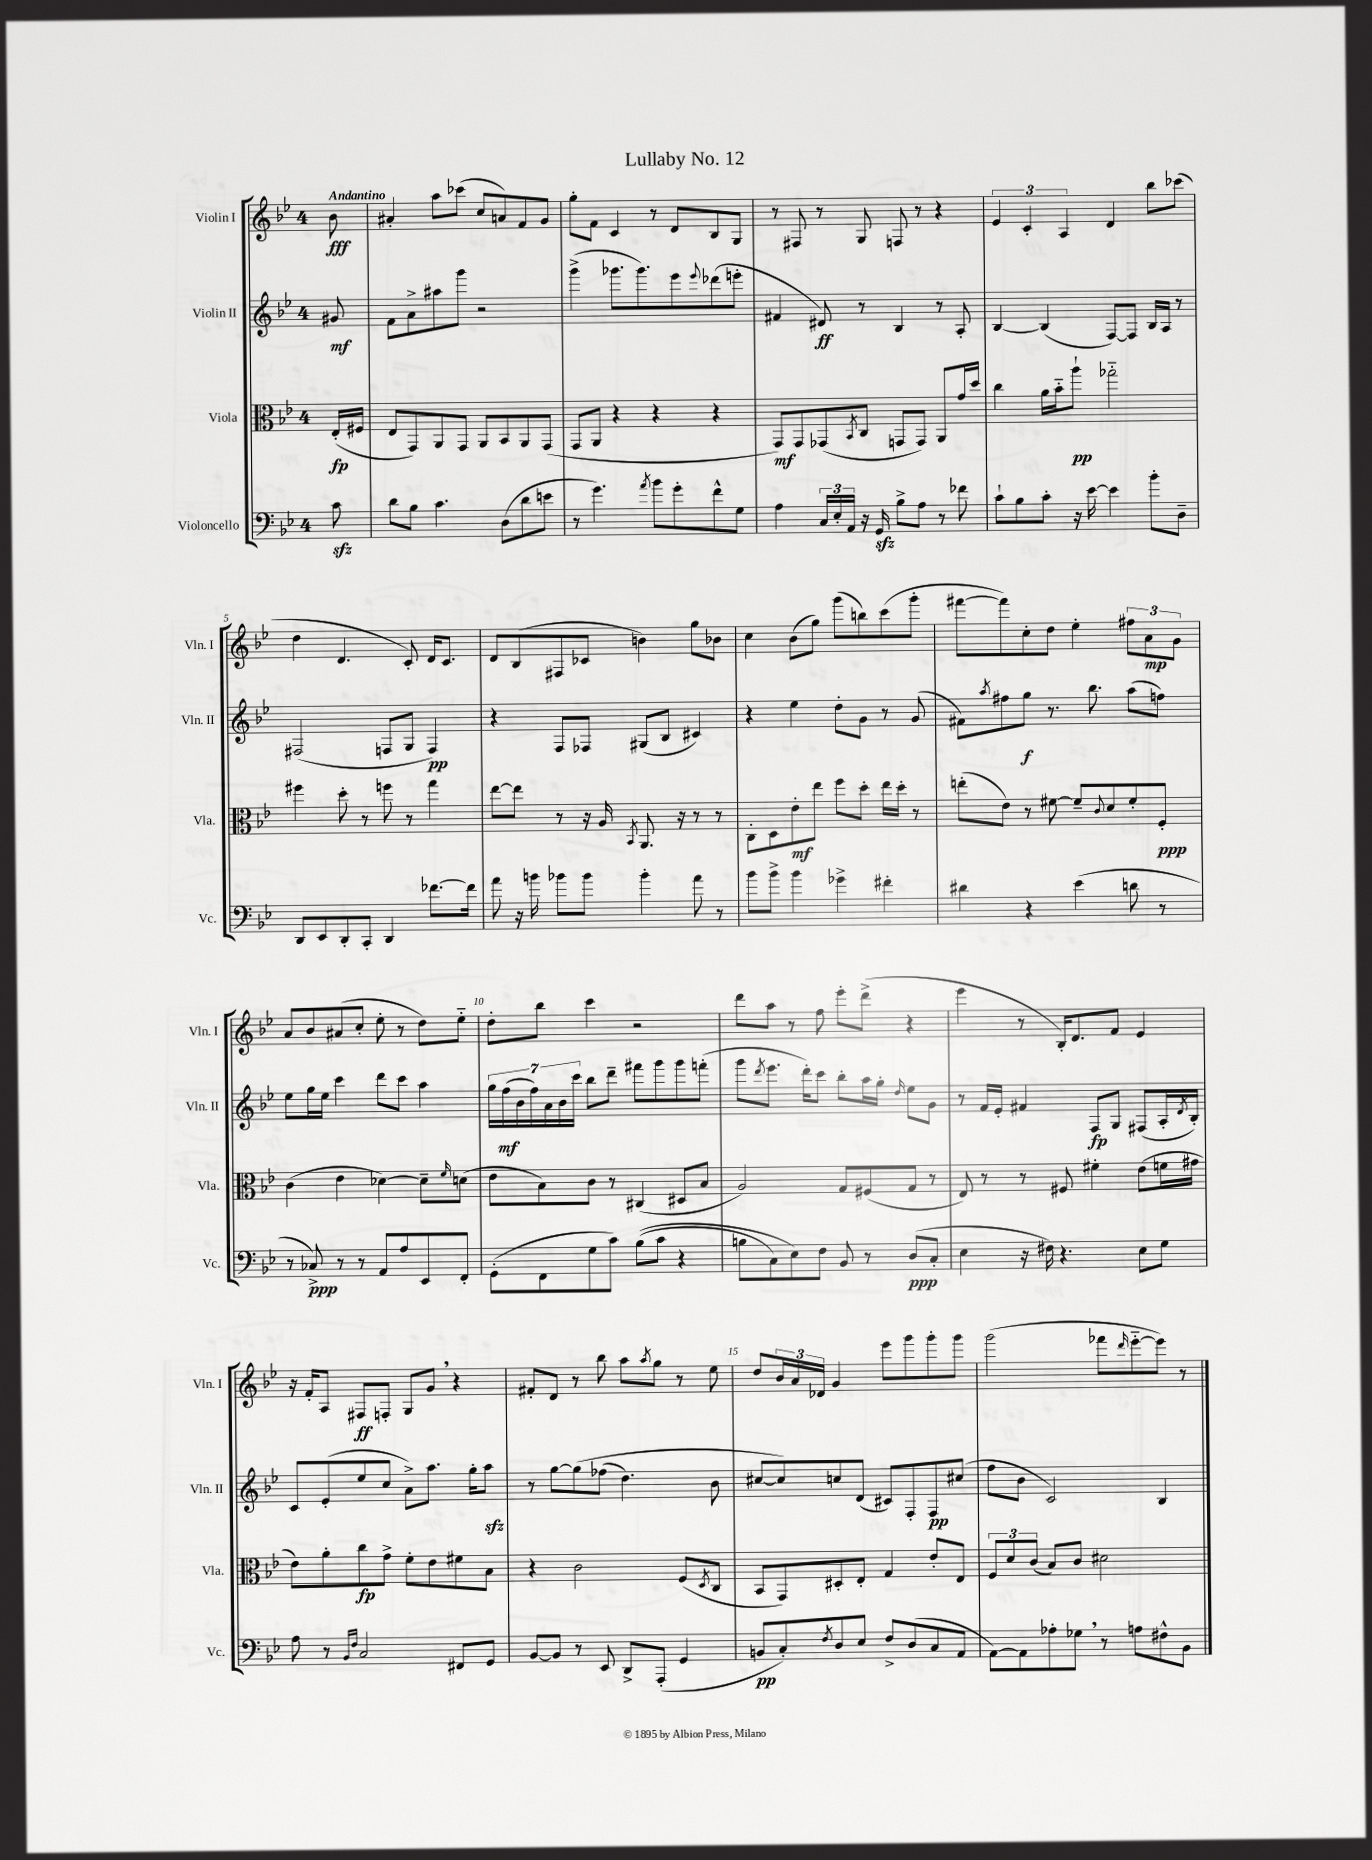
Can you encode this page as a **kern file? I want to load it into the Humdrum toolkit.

**kern	**kern	**kern	**kern
*staff4	*staff3	*staff2	*staff1
*clefF4	*clefC3	*clefG2	*clefG2
*k[b-e-]	*k[b-e-]	*k[b-e-]	*k[b-e-]
*M4/4	*M4/4	*M4/4	*M4/4
8c	(16E-'	8g#	8b-
.	16F#	.	.
=	=	=	=
8d	8E-	8f	4a#'
8B-	8GG)	8a^	.
4.c	8AA	8aa#	8aa
.	8GG	8ggg	(8ccc-
.	8AA	2r	8cc
(8D	8BB-	.	8a)
8d	8AA	.	8f
8e	(8GG	.	8g
=	=	=	=
8r	8GG	(4ggg^	8gg'
4.g)	8AA	.	8f
.	4r	8.ggg-	4c
.	.	8.ggg-)	.
8qa	.	.	.
8b-	4r	.	8r
8g'	.	8eee-	8d
.	.	8qqeee-	.
8f^^	4r	(8ddd-	8B-
8G	.	8eee'	8G
=	=	=	=
4A	8GG)	4f#	8r
.	8GG	.	8F#
24C	(8GG-	8d#)	8r
24E-'	.	.	.
24AA	.	.	.
.	8qBB-	.	.
16r	8C	8r	8G
16GG	.	.	.
8B-^	8GG	4B-	8F
8A	8GG)	.	8r
8r	8AA	8r	4r
8f-	16g	8A'	.
.	16dd	.	.
=	=	=	=
8c`	4cc	[4B-	6e-
8B-	.	.	.
.	.	.	6c'
8c'	16a	(4B-]	.
.	16b-'~	.	.
.	.	.	6A
16r	8aa`	.	.
[16e-	.	.	.
4e-]	2gg-'~	[8F)	4d
.	.	8F]	.
8b-'	.	16B-	8bb-
.	.	16A	.
8D~	.	8r	(8ccc-
=	=	=	=
8DD	4ff#	(2F#	4dd
8EE-	.	.	.
8DD'	8dd'	.	4.d
8CC'	8r	.	.
4DD	8ff	8F	.
.	8r	8G	8c')
[8.f-	4gg	4F)	16d
.	.	.	8.c
16f-]	.	.	.
=	=	=	=
8a	[8ee-	4r	8d
16r	8ee-]	.	(8B-
16b	.	.	.
8b-	8r	8F	8F#
8b-	16r	8F-	8c-
.	16A	.	.
.	8qBB-	.	.
4b-'	8.AA	(8G#	4b)
.	.	8B-	.
.	16r	.	.
8a	8r	4c#)	8gg
8r	8r	.	8b-
=	=	=	=
8b-	8C'	4r	4cc
8b-^	8D	.	.
4b-	8e-'	4ee-	(8b-
.	8ee-	.	8gg)
4g-^	8ff	8dd'	(8ggg
.	8dd'	8g	8bb)
4f#'	16ee-	8r	(8ccc
.	16dd'	.	.
.	8r	(8g	8ggg'
=	=	=	=
4d#	(8ee'	8f#)	[8fff#
.	.	8qaa	.
.	8e-)	8ff#	8fff#])
4r	8r	8gg	8cc'
.	[8f#	8.r	8dd
(4e-	8f#~]	.	4ee-'
.	.	8.bb-	.
.	8qqc	.	.
.	8d	.	.
8d	8f#'	(8aa	12ff#
.	.	.	12a
8r	8F'	8ff)	.
.	.	.	12g
=	=	=	=
8r	(4c	8ee-	8a
8C-^)	.	16gg	8b-
.	.	16ee-	.
8r	4e-	4ccc	(8a#
8r	.	.	8cc'
8AA	[4d-)	8ddd	8ee-'
8A	.	8ccc	8r
8EE-	8d-~]	4aa	8dd)
.	16qqf	.	.
8FF'	(8d	.	8ee-'~
=	=	=	=
(8GG'	8e-	28gg	8dd'
.	.	(28ff	.
.	.	28b-	.
.	.	28ff)	.
8FF	8B-)	.	8bb-
.	.	28a	.
.	.	28b-	.
.	.	28ccc	.
8G	8c	8bb-	4ccc
8c)	8r	8ddd~	.
&((8B-	(4C#	8fff#	2r
8c	.	8ggg	.
4r	8D#	8ggg	.
.	8B-	(8fff'	.
=	=	=	=
8B	2A)	8ggg	8ddd
.	.	8qddd	.
8C)	.	8.eee-	8aa
8E-&)	.	.	8r
.	.	16ddd')	.
8F	.	8ccc	8ff
8BB-	8G	8bb-'	8eee-'
8r	(8F#	16aa	(8ddd^
.	.	16gg'	.
.	.	16qqdd	.
(8D	8G	8ee-	4r
8C'	8r	8g	.
=	=	=	=
4E-	8E-)	8r	4eee-
.	8r	16f	.
.	.	16e-'	.
16r	8r	4f#	8r
16F#)	.	.	.
4.r	8F#	.	16B-')
.	.	.	8.d
.	4f#'	8F	.
.	.	8G	8f
8E-	(8e-	(8F#	4e-
8G	16f	16A'	.
.	.	8qd	.
.	16g#	16B-')	.
=	=	=	=
8A	8e-)	8c	16r
.	.	.	16f'
8r	8a'	(8e-'	8A
16qqBB-	.	.	.
16qqF	.	.	.
2C	8cc	8ee-	8F#
.	8g^	8cc	8F'
.	8f'	8a^)	8G
.	8e-	8.aa	8g
8FF#	8f#	.	4r
.	.	16gg'	.
8GG	8B-	8aa	.
=	=	=	=
[8BB-	4r	8r	8f#'
8BB-]	.	[8gg	8d
8r	2c	&(8gg]	8r
8EE-	.	(8ff-	8bb-
8DD^	.	4.dd)	8aa
.	.	.	8qaa
(8AAA'	.	.	8gg
4GG	(8F	.	8r
.	8qD	.	.
.	8C	8b-	8ee-
=	=	=	=
8BB	8BB-	[8cc#	8dd
8C')	8GG)	8cc#]&)	24b-
.	.	.	24a
.	.	.	24d-
8qF	.	.	.
8D	8D#'	8cc	4g
8E-	8E-'	(8d	.
8F^	4G	8c#)	8eee-
(8D	.	8F'	8ggg
8C	8e-'	8F	8ggg'
8AA	8E-	(8cc#	8ggg
=	=	=	=
[8AA)	12F	8ff	(2ggg
.	12d	.	.
8AA]	.	8b-	.
.	(12c	.	.
8A-'	8B-)	2c)	.
8G-	8c	.	.
8r	2d#	.	8fff-
.	.	.	16qqddd
8A	.	.	[8eee-'~
8F#^^	.	4B-	8eee-])
8BB-	.	.	8r
==	==	==	==
*-	*-	*-	*-
